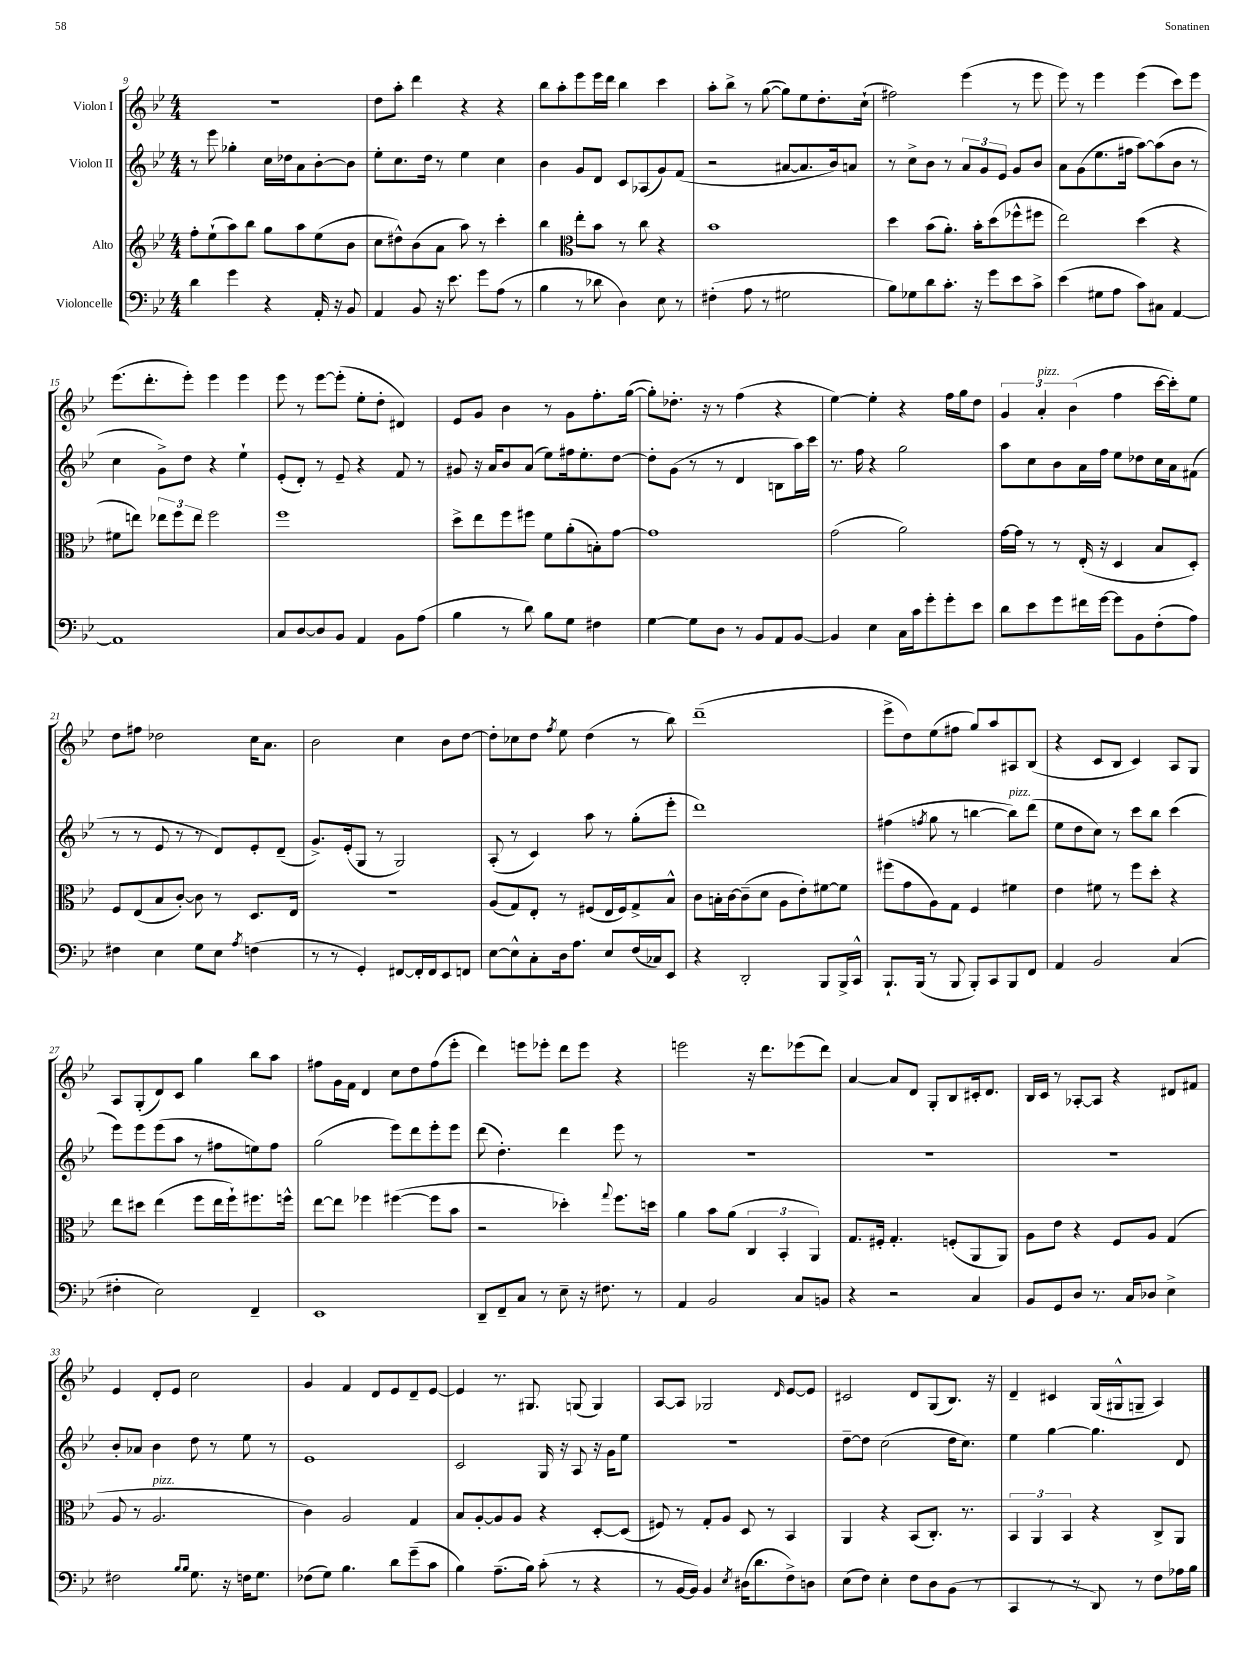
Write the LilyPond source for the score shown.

<<
\new StaffGroup <<
\new Staff = "s0" \with { instrumentName = "Violon I" } {
    \clef treble \key bes \major \numericTimeSignature \time 4/4
    \autoBeamOff R1 |
    d''8[ a''8]-. d'''4 r4 r4 |
    bes''8[ a''8-. ees'''8 ees'''16 d'''16] bes''4 c'''4 |
    a''8[-. bes''8]-> r8 g''8~( g''8[) ees''8 d''8.-. c''16]-!( |
    fis''2) ees'''4( r8 ees'''8 |
    ees'''8) r8 ees'''4 ees'''4( c'''8[) ees'''8] |
    ees'''8.[( d'''8.-. ees'''8]-.) ees'''4 ees'''4 |
    ees'''8 r8 ees'''8[~ ees'''8]-.( ees''8[-. d''8]-. dis'4) |
    ees'8[ g'8] bes'4 r8 g'8[ f''8.-. g''16]~( |
    g''8[-.) des''8.]-. r16 r8 f''4( r4 |
    ees''4~) ees''4-. r4 f''16[ g''16 d''8] |
    \tuplet 3/2 { g'4 a'4-.^\markup { \italic "pizz." } bes'4( } f''4 c'''16[~ c'''16-.) ees''8] |
    d''8[ fis''8] des''2 c''16[ a'8.] |
    bes'2 c''4 bes'8[ d''8]~ |
    d''8[-. ces''8 d''8] \acciaccatura { f''8 } ees''8 d''4( r8 bes''8) |
    d'''1--( |
    ees'''8[-> d''8) ees''8( fis''8] g''8[) a''8 ais8 bes8]( |
    r4 c'8[ bes8] c'4) a8[ g8] |
    a8[ g8-.( d'8) c'8] g''4 bes''8[ a''8] |
    fis''8[ g'16 f'16] d'4 c''8[ d''8 fis''8( ees'''8]-. |
    d'''4) e'''8[ ees'''8]-. d'''8[ ees'''8] r4 |
    e'''2 r16 d'''8.[ ees'''8( d'''8]) |
    a'4~ a'8[ d'8] g8[-. bes8 cis'16-. d'8.] |
    bes16[ c'16] r8 aes8[~-. aes8] r4 dis'8[ fis'8] |
    ees'4 d'8[-. ees'8] c''2 |
    g'4 f'4 d'8[ ees'8 d'8-- ees'8]~ |
    ees'4 r8. gis8. g8( g4) |
    a8[~ a8] ges2 \grace { d'16 } ees'8[~ ees'8] |
    cis'2 d'8[ g8( bes8.]) r16 |
    d'4-- cis'4 g16[( gis16-^ g8]-- a4) \bar "|." |
}
\new Staff = "s1" \with { instrumentName = "Violon II" } {
    \clef treble \key bes \major \numericTimeSignature \time 4/4
    \autoBeamOff r8 ees'''8 ges''4-. c''16[ des''16 a'8 bes'8~-. bes'8] |
    ees''8[-. c''8. d''16] r8 ees''4 c''4 |
    bes'4 g'8[ d'8] c'8[ aes8( g'8) f'8]( |
    r2 ais'8[~ ais'8. bes'16) a'8] |
    r8 c''8[-> bes'8] r8 \tuplet 3/2 { a'8[ g'8 ees'8] } g'8[ bes'8] |
    a'8[ g'8( ees''8. fis''16] a''8[~) a''8( bes'8] r8 |
    c''4 g'8[->) d''8] r4 ees''4-! |
    ees'8[-.( d'8]-.) r8 ees'8-- r4 f'8 r8 |
    gis'8 r16 a'16[ bes'8 a'8]( ees''8[) fis''16 ees''8.-. d''8]~ |
    d''8[-. g'8]( r8 r8 d'4 b8[ a''16) c'''16] |
    r8. f''16 r4 g''2 |
    a''8[ c''8 bes'8 a'16 f''16] ees''8[ des''8 c''16 a'16 fis'8]( |
    r8 r8 ees'8 r8 r8 d'8[) ees'8-. d'8]--( |
    g'8.[->) ees'16-.( g8] r8 g2) |
    a8-.( r8 c'4) a''8 r8 g''8[-.( ees'''8]-. |
    d'''1) |
    fis''4( \acciaccatura { f''8 } g''8 r8 b''4~ b''8[^\markup { \italic "pizz." }) d'''8]( |
    ees''8[ d''8 c''8]) r8 c'''8[ bes''8] c'''4( |
    ees'''8[) ees'''8 ees'''8( a''8] r8 fis''8[ e''8) fis''8] |
    g''2( ees'''8[) d'''8 ees'''8-. ees'''8] |
    d'''8( d''4.-.) d'''4 ees'''8 r8 |
    R1 |
    R1 |
    r1 |
    bes'8[-. aes'8] bes'4 d''8 r8 ees''8 r8 |
    ees'1 |
    c'2 g16 r16 a8 r16 g'16[ ees''8] |
    R1 |
    d''8[~-- d''8] c''2( d''16[ c''8.]) |
    ees''4 g''4~ g''4. d'8 \bar "|." |
}
\new Staff = "s2" \with { instrumentName = "Alto" } {
    \clef treble \key bes \major \numericTimeSignature \time 4/4
    \autoBeamOff f''8[-. ees''8-!( a''8) bes''8] g''8[ a''8 ees''8( bes'8] |
    c''8[ dis''8-^) bes'8( a'8] a''8) r8 c'''4-. |
    bes''4 \clef alto ees''8[-. bes'8] r8 c''8 r4 |
    bes'1 |
    d''4 bes'8[( a'8.]-.) bes'16[-. d''8( fes''8-^ fis''8] |
    ees''2) d''4( r4 |
    fis'8[ e''8]) \tuplet 3/2 { ees''8[ f''8 ees''8] } f''2 |
    f''1 |
    d''8[-> ees''8 f''8 fis''8] f'8[ a'8-.( b8-.) g'8]~ |
    g'1 |
    g'2( a'2) |
    g'16[~ g'16] r8 r8 ees16-.( r16 d4 bes8[ d8]-.) |
    f8[ ees8( bes8 c'8]~-.) c'8 r8 d8.[ ees16] |
    R1 |
    a8[( g8) ees8]-. r8 fis8[( ees16 fis16) g8-> bes8]-^ |
    c'8[ b16-. c'16~ c'8--( d'8] a8[ ees'8-.) fis'8~ fis'8] |
    fis''8[( g'8 a8) g8] f4 fis'4 |
    ees'4 fis'8 r8 f''8[ d''8]-. r4 |
    ees''8[ dis''8] ees''4( f''8[ ees''16 f''16-!) fis''8. f''16]-^ |
    ees''8[~ ees''8] fes''4 fis''4~( fis''8[ bes'8] |
    r2 des''4-.) \appoggiatura { g''8 } f''8.[ d''16] |
    a'4 bes'8[ a'8]( \tuplet 3/2 { c4 bes,4-. a,4) } |
    g8.[ fis16]-. g4.-. f8[-.( a,8 a,8]) |
    a8[ ees'8] r4 f8[ a8] g4( |
    a8 r8 a2.^\markup { \italic "pizz." } |
    c'4) a2 g4 |
    bes8[ a8~-. a8 a8] r4 d8[~-. d8]( |
    fis8) r8 g8[-. a8] d8 r8 bes,4 |
    a,4 r4 bes,8[( c8.]-.) r8. |
    \tuplet 3/2 { bes,4 a,4 bes,4 } r4 c8[-> a,8] \bar "|." |
}
\new Staff = "s3" \with { instrumentName = "Violoncelle" } {
    \clef bass \key bes \major \numericTimeSignature \time 4/4
    \autoBeamOff d'4 g'4 r4 a,16-. r16 bes,8 |
    a,4 bes,8 r16 ees'8. g'8[ a8]( r8 |
    bes4 r8 des'8 d4) ees8 r8 |
    fis4-.( a8 r8 gis2 |
    bes8[) ges8 d'8 c'8.]-. r16 g'8[ ees'8 c'8]-> |
    ees'4( gis8[ a8] c'8[) cis8] a,4~ |
    a,1 |
    c8[ d8~ d8 bes,8] a,4 bes,8[ a8]( |
    bes4 r8 d'8) bes8[ g8] fis4 |
    g4~ g8[ d8] r8 bes,8[ a,8 bes,8]~ |
    bes,4 ees4 c16[ c'16 g'8-. g'8-. ees'8] |
    d'8[ ees'8 g'8 fis'16 g'16]~ g'8[ bes,8 f8-.( a8]) |
    fis4 ees4 g8[ ees8] \acciaccatura { a8 } f4( |
    r8 r8 g,4-.) fis,8[~ fis,16-. fis,16 ees,8 f,8] |
    ees8[~ ees8-^ c8-. d16 a8.] ees8[ f16( ces16) ees,8] |
    r4 d,2-. bes,,8[ bes,,16-> c,16]-^ |
    bes,,8.[-! bes,,16]( r8 bes,,8 bes,,8[-.) c,8 bes,,8 f,8] |
    a,4 bes,2 c4( |
    fis4-. ees2) f,4-- |
    ees,1 |
    d,8[-- f,8-- c8] r8 ees8-- r16 fis8. r8 |
    a,4 bes,2 c8[ b,8] |
    r4 r2 c4 |
    bes,8[ g,8 d8] r8. c16[ des8] ees4-> |
    fis2 \grace { bes16[ bes16] } g8. r16 f16[ g8.] |
    fes8[( g8]) bes4. d'8[ g'8--( c'8] |
    bes4) a8.[--( bes16]) c'8-.( r8 r4 |
    r8 bes,16[~ bes,16]) bes,4 \acciaccatura { ees8 } dis16[( d'8. f8->) d8] |
    ees8[( f8]) ees4-. f8[ d8 bes,8]( r8 |
    c,4 r8 r8 d,8) r8 f8[ aes16 bes16] \bar "|." |
}
>>
>>
\layout { \context { \Score currentBarNumber = #9 } }
